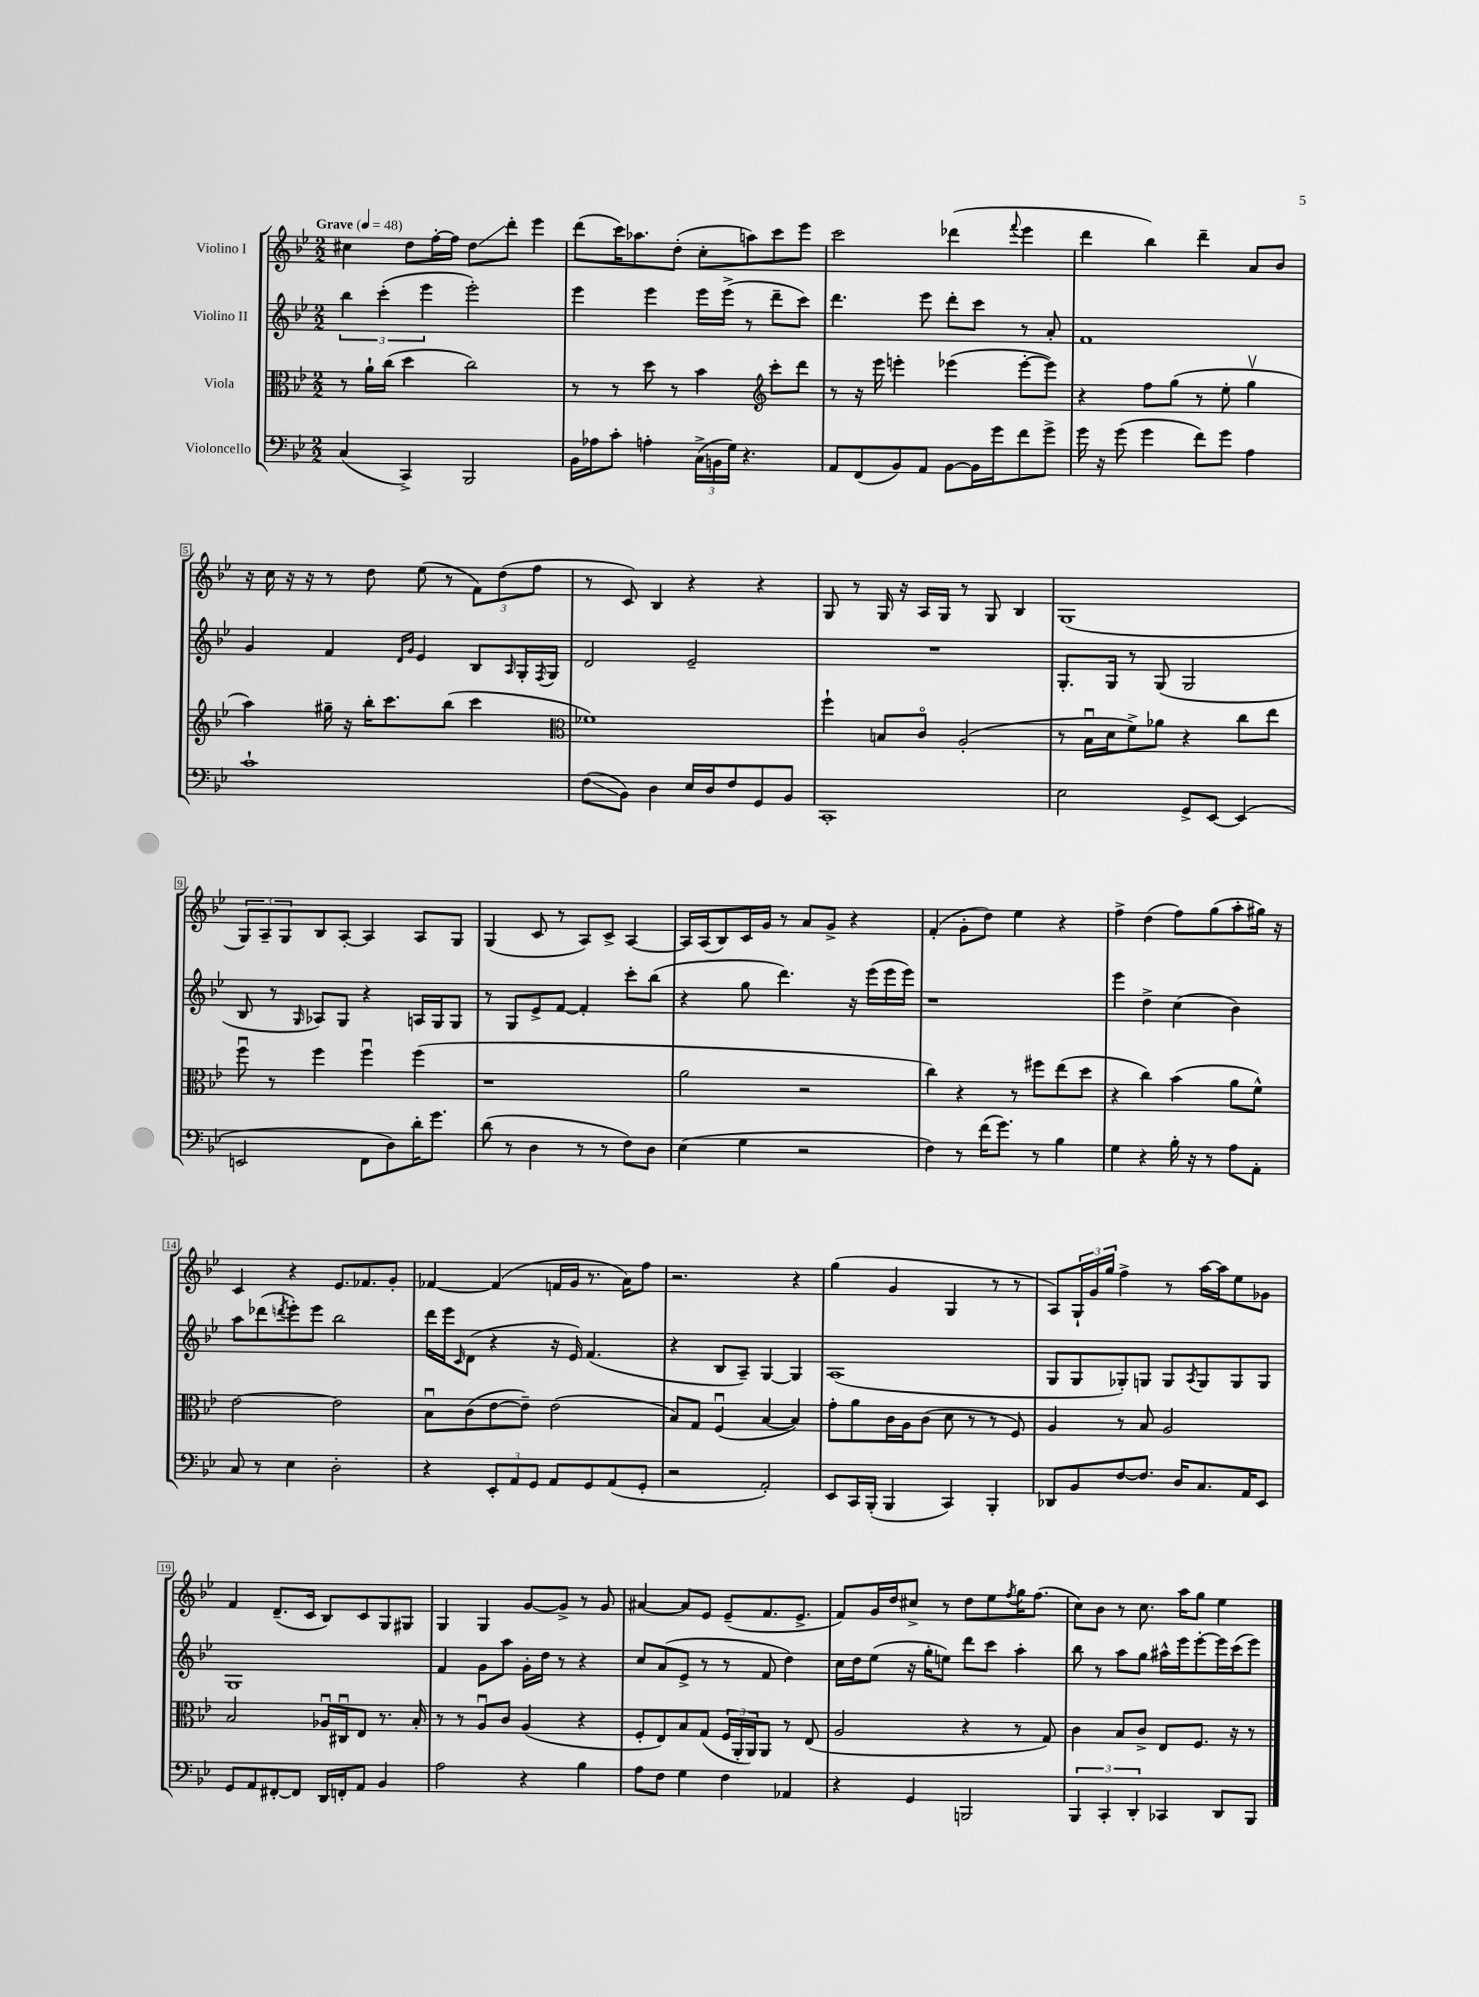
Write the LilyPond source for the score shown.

<<
\new StaffGroup <<
\new Staff = "s0" \with { instrumentName = "Violino I" } {
    \clef treble \key bes \major \numericTimeSignature \time 2/2 \tempo "Grave" 4 = 48
    cis''4 d''8 f''16~-. f''16 d''8\glissando d'''8-. ees'''4 |
    d'''8( c'''16) aes''8. d''8-.( c''8-. a''8) c'''8 ees'''8 |
    c'''2 des'''4( \appoggiatura { f'''8 } ees'''4 |
    d'''4 bes''4) d'''4-- a'8 bes'8 |
    r16 c''16 r16 r16 r8 d''8 ees''8( r8 \tuplet 3/2 { f'8) d''8( f''8 } |
    r8 c'8) bes4 r4 r4 |
    g8 r8 g16 r16 a16 g16 r8 g8 bes4 |
    g1( |
    \tuplet 3/2 { g8) a8-- g8 } bes8 a8~-. a4 a8 g8 |
    g4( c'8 r8 a8) c'8-> a4~ |
    a16 a16( bes8) c'16 g'16 r8 a'8 g'8-> r4 |
    f'4-.( g'8-. d''8) ees''4 r4 |
    f''4-> d''4( f''8) g''8( a''8-. gis''16) r16 |
    c'4 r4 ees'8. fes'8. g'8-. |
    fes'4~ fes'4( f'16 g'16 r8. a'16) f''8 |
    r2. r4 |
    g''4( g'4 g4 r8 r8 |
    a8) \tuplet 3/2 { g16-! g'16 g''16 } f''4-> r8 a''16~ a''16 ees''8 ges'8 |
    f'4 d'8.--( c'16 bes8) c'8 g8 gis8 |
    g4 g4 g'8~ g'8-> r8 g'8 |
    ais'4~ ais'8 ees'8 ees'8--( f'8. ees'8.-> |
    f'8) g'16 d''16 cis''8-> r8 d''8 ees''8 \acciaccatura { f''8 } g''16 f''8.( |
    c''8) bes'8 r8 c''8. a''16 g''8 ees''4 \bar "|." |
}
\new Staff = "s1" \with { instrumentName = "Violino II" } {
    \clef treble \key bes \major \numericTimeSignature \time 2/2
    \tuplet 3/2 { bes''4 c'''4-.( ees'''4 } ees'''2-.) |
    ees'''4 ees'''4 ees'''16 ees'''16->( r8 d'''8-- c'''8) |
    d'''4. ees'''8 d'''8-. c'''8 r8 a'8-. |
    f'1 |
    g'4 f'4 \grace { d'16 g'16 } ees'4 bes8 \grace { a16 } g16-. \acciaccatura { f8 } g16 |
    d'2 ees'2-- |
    R1 |
    g8.-. g16 r8 g8( g2 |
    bes8 r8 \grace { g16 } aes8) g8 r4 a16 g16 g8 |
    r8 g8 ees'8-> f'8~ f'4-. c'''8-. bes''8( |
    r4 g''8 d'''4.) r16 ees'''16( ees'''16 ees'''16) |
    r1 |
    ees'''4 d''4-> c''4( bes'4) |
    a''8 des'''8( \acciaccatura { d'''8 } ees'''8-.) ees'''8 bes''2 |
    d'''16 ees'''16 \grace { c'16 } d'8( r4 r16 ees'16) f'4.( |
    r4 bes8 a8--) g4~ g4 |
    a1( |
    g8 g8 ges8-.) g8 g8 \acciaccatura { a8 } g8 g8 g8 |
    g1 |
    f'4 g'8 a''8 g'16-. d''16 r8 r4 |
    c''8 a'8( ees'8-> r8 r8 f'8 d''4) |
    c''16 d''16 ees''8( r16 g''16-. e''8) d'''8 c'''8 a''4-. |
    bes''8 r8 a''8 g''8 ais''16-^ ees'''16 ees'''8~-. ees'''16 c'''16( ees'''8) \bar "|." |
}
\new Staff = "s2" \with { instrumentName = "Viola" } {
    \clef alto \key bes \major \numericTimeSignature \time 2/2
    r8 a'16-! c''16( d''4 c''2) |
    r8 r8 d''8 r8 bes'4 \clef treble c'''8-. d'''8 |
    r8 r16 ees'''16 e'''4-. ees'''4( ees'''8~-. ees'''8) |
    r4 f''8 g''8( r8 ees''8-. g''4\upbow |
    a''4) gis''16-- r16 bes''16-. c'''8. bes''8( c'''4 |
    \clef alto fes'1) |
    f''4-! b8 c'8\flageolet a2-.( |
    r8 bes16\downbow d'16 f'8->) aes'8 r4 c''8 ees''8 |
    f''8\downbow r8 f''4 f''4\downbow f''4( |
    r1 |
    a'2 r2 |
    c''4) r4 r8 fis''8 ees''8( d''8 |
    r4 c''4) bes'4( a'8 f'8-^) |
    ees'2~ ees'2 |
    bes8\downbow c'8( ees'8~ ees'8--) ees'2( |
    bes8) g8 f4\downbow( bes4~ bes4) |
    g'8-. a'8 c'16 a16 c'8( d'8 r8 r8 f8) |
    a4 r8 bes8 a2 |
    bes2 aes16\downbow cis16\downbow ees8 r8. bes16-. |
    r8 r8 a8\downbow c'8 a4( r4 |
    f8-. ees8) bes8 g8( \tuplet 3/2 { f16 a,16-. a,16) } a,8 r8 ees8( |
    a2 r4 r8 g8) |
    c'4 bes8 c'8-> ees8 f8. r16 r8 \bar "|." |
}
\new Staff = "s3" \with { instrumentName = "Violoncello" } {
    \clef bass \key bes \major \numericTimeSignature \time 2/2
    c4( c,4->) bes,,2 |
    bes,16 aes16 c'8-. a4-. \tuplet 3/2 { c16->( b,16 g16) } r4. |
    a,8 f,8( bes,8) a,8 bes,8~ bes,16 g'16 f'8 g'8-> |
    g'16 r16 g'8( g'4 f'8) g'8 a4 |
    c'1-! |
    f8\glissando( bes,8) d4 ees16 d16 f8 g,8 bes,8 |
    c,1-. |
    ees2 g,8-> ees,8~ ees,4( |
    e,2 f,8 d8) d'16-. g'8. |
    d'8( r8 d4 r8 r8 f8) d8 |
    ees4( g4 r2 |
    f4) r8 f'16( g'8.) r8 bes4 |
    g4 r4 bes16-. r16 r8 a8 a,8-. |
    c8 r8 ees4 d2-. |
    r4 \tuplet 3/2 { ees,8-. a,8 g,8 } a,8 g,8 a,8( g,8-. |
    r2 a,2-.) |
    ees,8 c,16 bes,,16-.( bes,,4 c,4) bes,,4-. |
    des,8 bes,8 f8~ f8. d16 c8. a,16 ees,8 |
    g,8 a,8 fis,8~-. fis,8 d,16 f,16-. a,8 bes,4 |
    a2 r4 bes4 |
    a8 f8 g4 f4 aes,4 |
    r4 g,4 b,,2 |
    \tuplet 3/2 { bes,,4 c,4-. d,4-. } ces,4 d,8 bes,,8 \bar "|." |
}
>>
>>
\layout { \context { \Score \override BarNumber.stencil = #(make-stencil-boxer 0.1 0.3 ly:text-interface::print) } }
